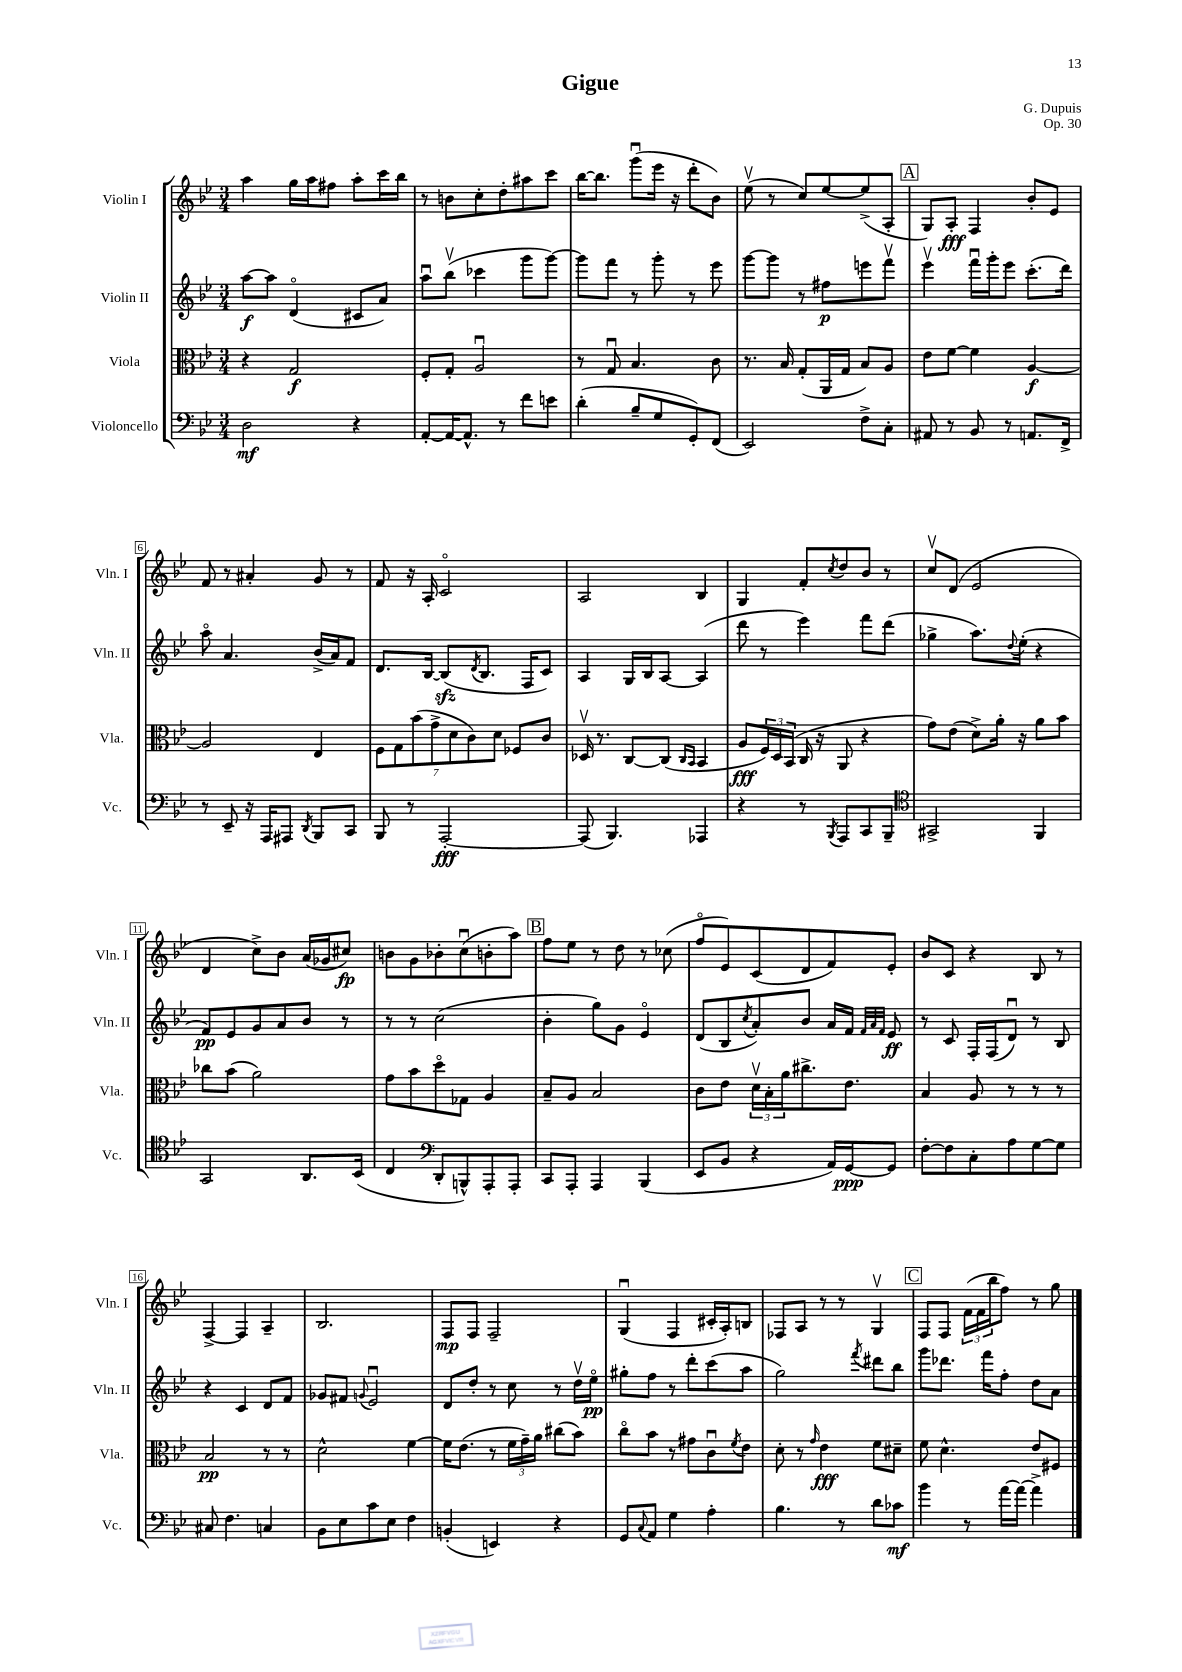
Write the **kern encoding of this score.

**kern	**dynam	**kern	**dynam	**kern	**dynam	**kern	**dynam
*part4	*part4	*part3	*part3	*part2	*part2	*part1	*part1
*staff4	*staff4	*staff3	*staff3	*staff2	*staff2	*staff1	*staff1
*I"Violoncello	*	*I"Viola	*	*I"Violin II	*	*I"Violin I	*
*I'Vc.	*	*I'Vla.	*	*I'Vln. II	*	*I'Vln. I	*
*clefF4	*	*clefC3	*	*clefG2	*	*clefG2	*
*k[b-e-]	*	*k[b-e-]	*	*k[b-e-]	*	*k[b-e-]	*
*M3/4	*	*M3/4	*	*M3/4	*	*M3/4	*
=1	=1	=1	=1	=1	=1	=1	=1
2D\	mf	4r	.	[8aa\L	f	4aa\	.
.	.	.	.	8aa\J]	.	.	.
.	.	2G/	f	(4d/	.	16gg\LL	.
.	.	.	.	.	.	16aa\J	.
.	.	.	.	.	.	8ff#X\J	.
4r	.	.	.	8c#X/L	.	8aa'\L	.
.	.	.	.	8a/J)	.	16ccc\L	.
.	.	.	.	.	.	16bb-\JJ	.
=2	=2	=2	=2	=2	=2	=2	=2
[8AA'/L	.	8F'/L	.	8aau\L	.	8r	.
16AA/K_	.	8G'/J	.	(8bb-v\J	.	8bn\L	.
8.AA^^/J]	.	.	.	.	.	.	.
.	.	2Au/	.	4ccc-X\	.	8cc'\	.
8r	.	.	.	.	.	8dd'\	.
8f\L	.	.	.	8ggg\L	.	8aa#X\	.
8en\J	.	.	.	[8ggg\J)	.	8ccc\J	.
=3	=3	=3	=3	=3	=3	=3	=3
(4d'\	.	8r	.	8ggg\L]	.	[16bb-\KL	.
.	.	.	.	.	.	8.bb-\J]	.
.	.	8Gu/	.	8fff\J	.	.	.
8B-~/L	.	4.B-/	.	8r	.	(8gggu\L	.
8G/	.	.	.	8ggg'\	.	16eee-\Jk	.
.	.	.	.	.	.	16r	.
8GG'/)	.	.	.	8r	.	8ddd'\L	.
(8FF/J	.	8c\	.	8eee-\	.	8b-\J)	.
=4	=4	=4	=4	=4	=4	=4	=4
2EE-/)	.	8.r	.	[8ggg\L	.	(8ee-v\	.
.	.	.	.	8ggg\J]	.	8r	.
.	.	16B-/	.	.	.	.	.
.	.	(8G'/L	.	8r	.	8cc/L)	.
.	.	16AA/L	.	8ff#X\L	p	[8ee-/	.
.	.	16G/JJ	.	.	.	.	.
8F^\L	.	8B-/L)	.	8eeen\	.	(8ee-^/]	.
8C'\J	.	8A/J	.	8fffv\J	.	8A'/J	.
!!LO:REH:place=s1:t=A
=5	=5	=5	=5	=5	=5	=5	=5
8AA#X/	.	8e-\L	.	4eee-v\	.	8G/L)	.
8r	.	[8f\J	.	.	.	8A'/J	fff
8BB-/	.	4f\]	.	16fffu\LL	.	4F/	.
.	.	.	.	16ggg'\J	.	.	.
8r	.	.	.	8eee-\J	.	.	.
8.AAn/L	.	[4A/	f	(8.ccc'\L	.	8b-'/L	.
.	.	.	.	.	.	8e-/J	.
16FF^/Jk	.	.	.	16ddd\Jk)	.	.	.
!!LO:LB:g=z
=6	=6	=6	=6	=6	=6	=6	=6
8r	.	2A/]	.	8aa\	.	8f/	.
8EE-~/	.	.	.	4.a/	.	8r	.
16r	.	.	.	.	.	4a#X'/	.
16AAA/KL	.	.	.	.	.	.	.
8AAA#X/J	.	.	.	.	.	.	.
8qDD/	.	.	.	.	.	.	.
8BBB-/L	.	4E-/	.	(16b-^/LL	.	8g/	.
.	.	.	.	16a/J)	.	.	.
8CC/J	.	.	.	8f/J	.	8r	.
=7	=7	=7	=7	=7	=7	=7	=7
8BBB-/	.	14F\L	.	8.d/L	.	8f/	.
.	.	14G\	.	.	.	.	.
8r	.	.	.	.	.	16r	.
.	.	(14b-\	.	.	.	.	.
.	.	.	.	[16B-/Jk	.	16A'/	.
.	.	14g^\	.	.	.	.	.
[2AAA'/	fff	.	.	(8B-zz/L]	.	2c/	.
.	.	14d\	.	.	.	.	.
.	.	14c\)	.	.	.	.	.
.	.	.	.	8qd/	.	.	.
.	.	.	.	8.B-/J	.	.	.
.	.	14d\J	.	.	.	.	.
.	.	8F-X/L	.	.	.	.	.
.	.	.	.	16F/KL	.	.	.
.	.	8c/J	.	8c/J)	.	.	.
=8	=8	=8	=8	=8	=8	=8	=8
(8AAA/]	.	16D-Xv/	.	4A/	.	2A/	.
.	.	8.r	.	.	.	.	.
4.BBB-/)	.	.	.	.	.	.	.
.	.	[8C/L	.	16G/LL	.	.	.
.	.	.	.	16B-/J	.	.	.
.	.	(8C/J]	.	[8A/J	.	.	.
.	.	16qqC/LL	.	.	.	.	.
.	.	16qqBB-/JJ	.	.	.	.	.
4AAA-X/	.	4BB-/	.	(4A/]	.	4B-/	.
=9	=9	=9	=9	=9	=9	=9	=9
4r	.	8A/L	fff	8ddd\	.	4G/	.
.	.	24F/L)	.	8r	.	.	.
.	.	24D/	.	.	.	.	.
.	.	(24BB-/JJ	.	.	.	.	.
8r	.	16C/	.	4eee-\)	.	8f'/L	.
.	.	16r	.	.	.	.	.
8qBBB-/	.	.	.	.	.	8qcc/	.
8AAA/L	.	8AA/	.	.	.	8dd/	.
8CC/	.	4r	.	8fff\L	.	8b-/J	.
8BBB-~/J	.	.	.	(8ddd\J	.	8r	.
=10	=10	=10	=10	=10	=10	=10	=10
*clefC4	*	*	*	*	*	*	*
2GG#X^/	.	8g\L)	.	4gg-X^\	.	8ccv/L	.
.	.	(8e-\J	.	.	.	(8d/J	.
.	.	8d^\L)	.	8.aa\L)	.	2e-/	.
.	.	16a'\Jk	.	.	.	.	.
.	.	.	.	8qqdd/	.	.	.
.	.	16r	.	(16ee-'\Jk	.	.	.
4FF/	.	8a\L	.	4r	.	.	.
.	.	8b-\J	.	.	.	.	.
!!LO:LB:g=z
=11	=11	=11	=11	=11	=11	=11	=11
2GG/	.	8cc-X\L	.	8f/L)	pp	4d/	.
.	.	(8b-\J	.	8e-/	.	.	.
.	.	2a\)	.	8g/	.	8cc^\L)	.
.	.	.	.	8a/	.	8b-\J	.
8.AA/L	.	.	.	8b-/J	.	(16a/LL	.
.	.	.	.	.	.	16g-X/J	.
.	.	.	.	8r	.	8cc#X/J)	fp
(16BB-/Jk	.	.	.	.	.	.	.
=12	=12	=12	=12	=12	=12	=12	=12
4C/	.	8g\L	.	8r	.	8bn\L	.
.	.	8b-\	.	8r	.	8g\	.
*clefF4	*	*	*	*	*	*	*
8DD'/L	.	8dd\	.	(2cc\	.	8b-X'\	.
8BBBn^^/)	.	8G-X\J	.	.	.	(8ccu\	.
8AAA'/	.	4A/	.	.	.	8bn'\	.
8AAA'/J	.	.	.	.	.	8aa\J)	.
!!LO:REH:place=s1:t=B
=13	=13	=13	=13	=13	=13	=13	=13
8CC/L	.	8B-~/L	.	4b-'\	.	8ff\L	.
8AAA'/J	.	8A/J	.	.	.	8ee-\J	.
4AAA/	.	2B-/	.	8gg\L)	.	8r	.
.	.	.	.	8g\J	.	8dd\	.
(4BBB-/	.	.	.	4e-/	.	8r	.
.	.	.	.	.	.	(8cc-X\	.
=14	=14	=14	=14	=14	=14	=14	=14
8EE-/L	.	8c\L	.	(8d/L	.	8ff/L	.
8BB-/J	.	8e-\J	.	8B-/	.	8e-/)	.
.	.	.	.	8qcc/	.	.	.
4r	.	24dv\LL	.	8a'/)	.	(8c/	.
.	.	24B-'\	.	.	.	.	.
.	.	24a\J	.	.	.	.	.
.	.	8.cc#X^\	.	8b-/J	.	8d/	.
16AA/LL)	.	.	.	16a/LL	.	8f/)	.
[16GG/J	ppp	8.e-\J	.	16f/JJ	.	.	.
.	.	.	.	32qqf/LLL	.	.	.
.	.	.	.	32qqa/	.	.	.
.	.	.	.	32qqf/JJJ	.	.	.
8GG/J]	.	.	.	8e-/	ff	8e-'/J	.
=15	=15	=15	=15	=15	=15	=15	=15
[8F'\L	.	4B-/	.	8r	.	8b-/L	.
8F\]	.	.	.	8c/	.	8c/J	.
8C'\	.	8A/	.	16F'/LL	.	4r	.
.	.	.	.	(16F/J	.	.	.
8A\	.	8r	.	8du/J)	.	.	.
[8G\	.	8r	.	8r	.	8B-/	.
8G\J]	.	8r	.	8B-/	.	8r	.
!!LO:LB:g=z
=16	=16	=16	=16	=16	=16	=16	=16
8C#X/	.	2B-/	pp	4r	.	[4F^/	.
4.F\	.	.	.	.	.	.	.
.	.	.	.	4c/	.	4F/]	.
4Cn/	.	8r	.	8d/L	.	4A~/	.
.	.	8r	.	8f/J	.	.	.
=17	=17	=17	=17	=17	=17	=17	=17
8BB-\L	.	2d^^\	.	8g-X/L	.	2.B-/	.
8E-\	.	.	.	8f#X/J	.	.	.
.	.	.	.	8qqgn/	.	.	.
8c\	.	.	.	2e-u/	.	.	.
8E-\J	.	.	.	.	.	.	.
4F\	.	[4f\	.	.	.	.	.
=18	=18	=18	=18	=18	=18	=18	=18
(4BBn'/	.	16f\KL]	.	8d/L	.	8F/L	mp
.	.	(8.e-\J	.	.	.	.	.
.	.	.	.	8dd'/J	.	8F/J	.
4EEn/)	.	8r	.	8r	.	2F~/	.
.	.	24f\LL	.	8cc\	.	.	.
.	.	24g~\)	.	.	.	.	.
.	.	24a\JJ	.	.	.	.	.
4r	.	(8cc#X\L	.	8r	.	.	.
.	.	8b-\J)	.	16ddv\LL	.	.	.
.	.	.	.	16ee-\JJ	pp	.	.
=19	=19	=19	=19	=19	=19	=19	=19
8GG/L	.	8cc\L	.	8gg#X'\L	.	(4Gu/	.
8qqC/	.	.	.	.	.	.	.
8AA/J	.	8b-\J	.	8ff\J	.	.	.
4G\	.	8r	.	8r	.	4F/	.
.	.	8g#X\L	.	8ddd'\L	.	.	.
4A'\	.	8cu\	.	(8ccc\	.	16c#X'/LL	.
.	.	.	.	.	.	16A'/J)	.
.	.	8qf/	.	.	.	.	.
.	.	8e-\J	.	8aa\J	.	8Bn/J	.
=20	=20	=20	=20	=20	=20	=20	=20
4.B-\	.	8d'\	.	2gg\)	.	8F-X/L	.
.	.	8r	.	.	.	8A/J	.
.	.	16qqg/	.	.	.	.	.
.	.	4e-\	fff	.	.	8r	.
8r	.	.	.	.	.	8r	.
.	.	.	.	8qfff/	.	.	.
8d\L	.	8f\L	.	8ddd#X\L	.	4Gv/	.
8c-X\J	mf	8d#X~\J	.	8bb-\J	.	.	.
!!LO:REH:place=s1:t=C
=21	=21	=21	=21	=21	=21	=21	=21
4b-\	.	8f\	.	8ggg\L	.	8F/L	.
.	.	4.d^^\	.	8.ddd-X\J	.	8F/J	.
8r	.	.	.	.	.	(24f\LL	.
.	.	.	.	.	.	24f\	.
.	.	.	.	16fff\KL	.	.	.
.	.	.	.	.	.	24bb-\J	.
[16a\LL	.	.	.	8ff'\J	.	8ff\J)	.
16a\JJ_	.	.	.	.	.	.	.
4a^\]	.	8e-/L	.	8dd\L	.	8r	.
.	.	8F#X/J	.	8a\J	.	8gg\	.
==	==	==	==	==	==	==	==
*-	*-	*-	*-	*-	*-	*-	*-
